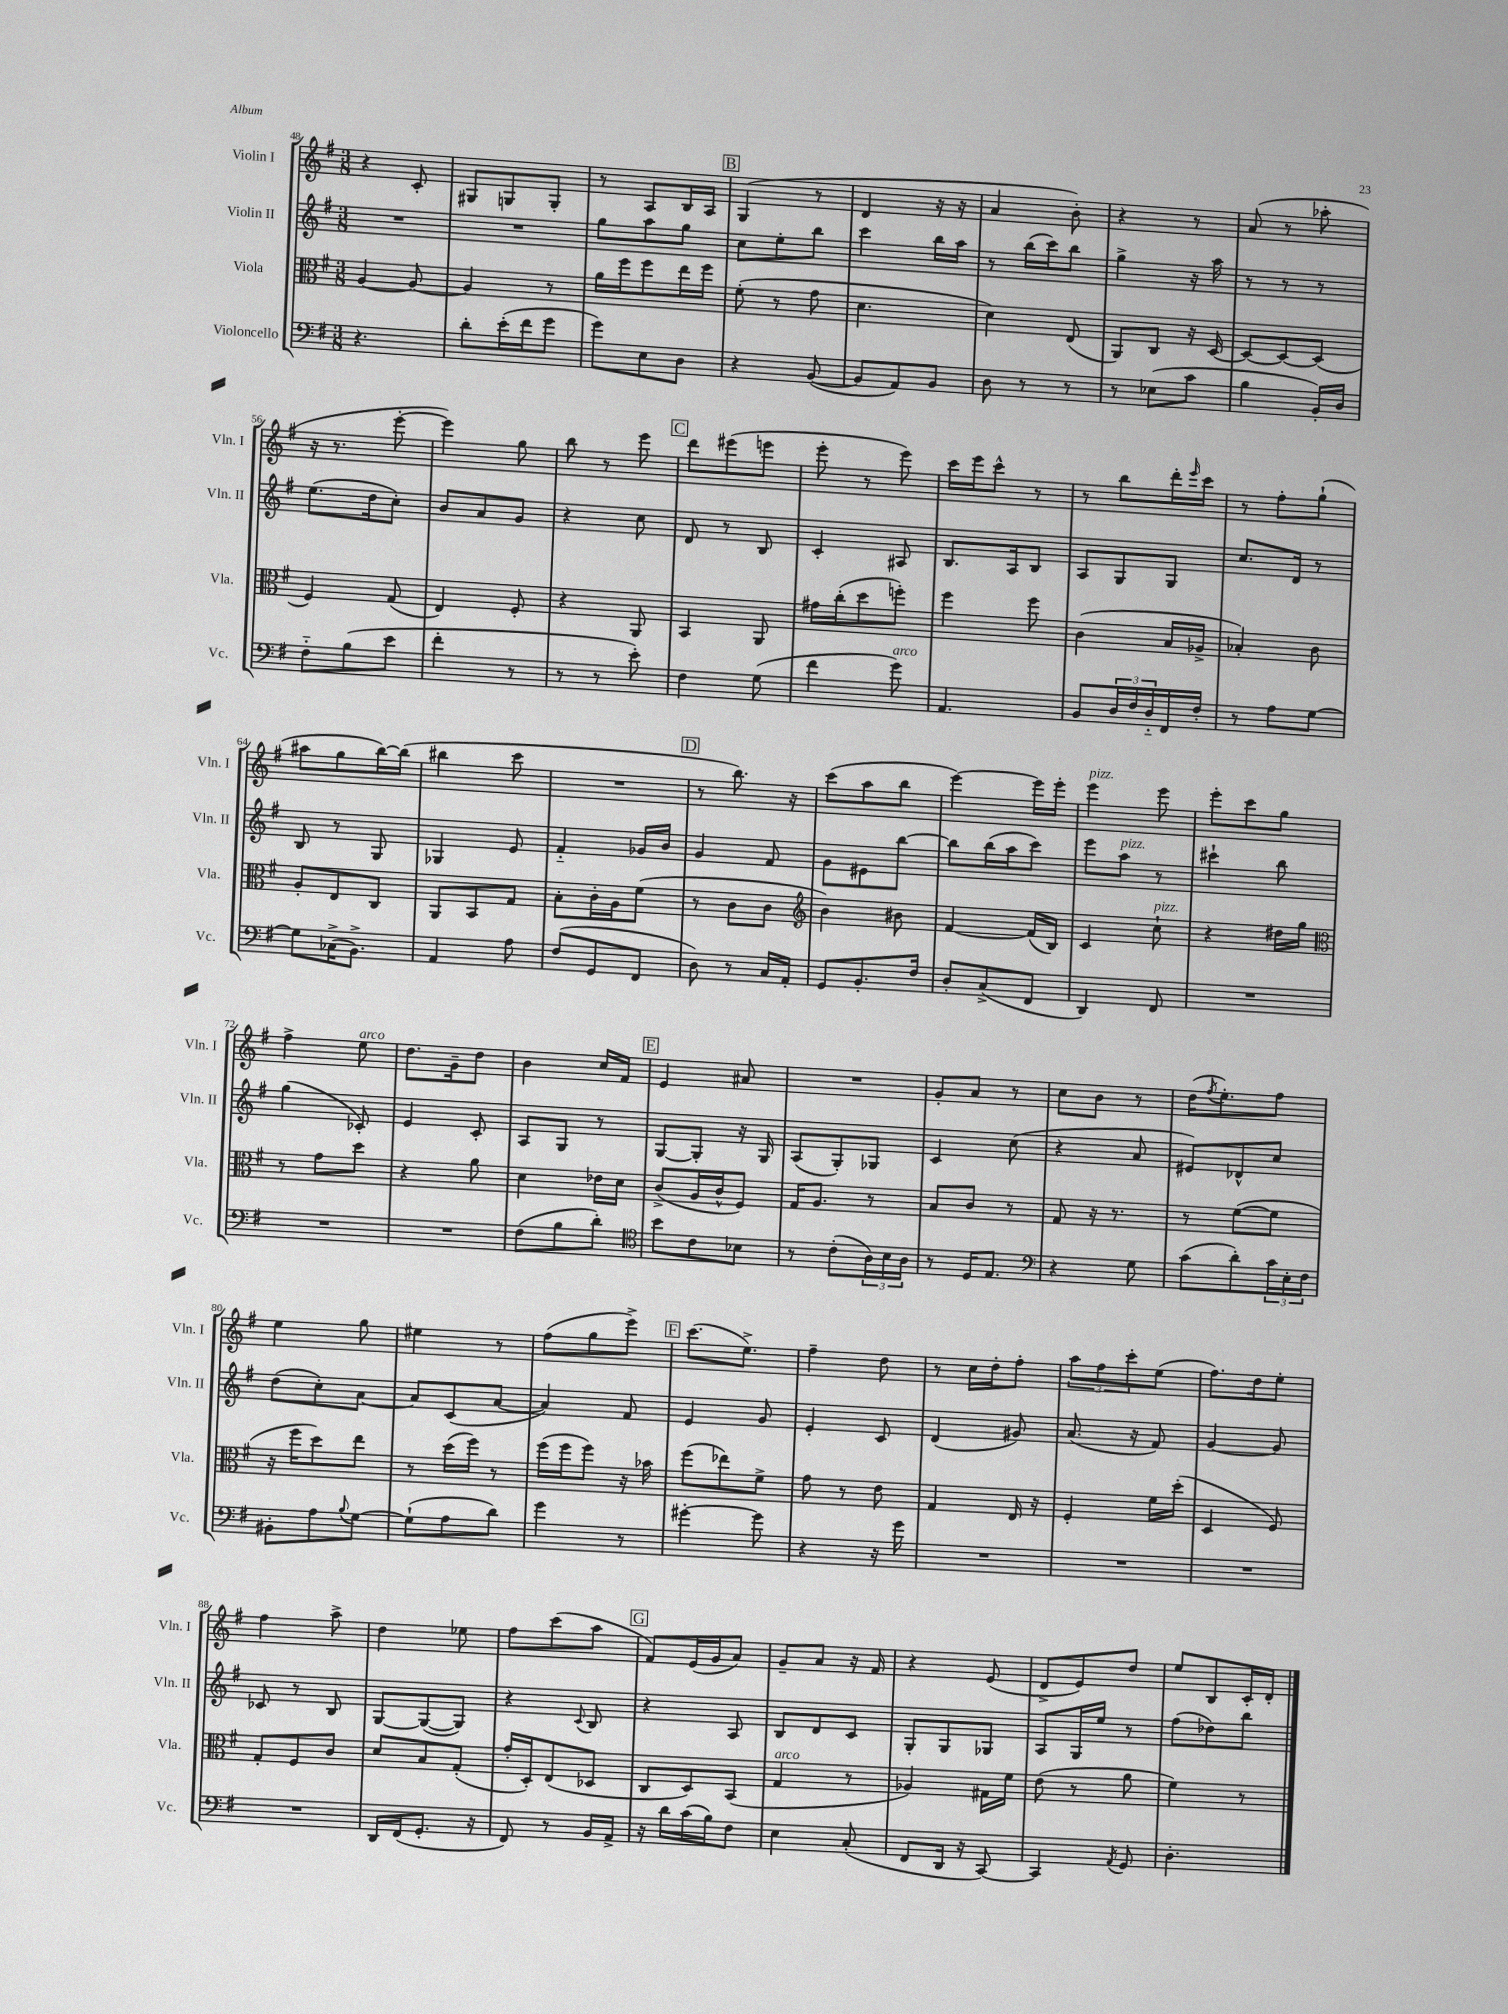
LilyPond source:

<<
\new StaffGroup <<
\new Staff = "s0" \with { instrumentName = "Violin I" shortInstrumentName = "Vln. I" } {
    \clef treble \key g \major \numericTimeSignature \time 3/8
    r4 c'8-. |
    gis8 g8 g8-. |
    r8 a8 b16 a16 |
    \mark \markup { \box "B" } g4( r8 |
    d'4 r16 r16 |
    a'4 b'8-.) |
    r4 r8 |
    a'8( r8 aes''8-. |
    r16 r8. e'''8~-. |
    e'''4) g''8 |
    b''8 r8 e'''8 |
    \mark \markup { \box "C" } d'''8 eis'''8( e'''8 |
    e'''8-. r8 e'''8) |
    c'''16 e'''16 c'''8-^ r8 |
    r8 b''8 d'''16-. \grace { e'''16 } c'''16 |
    r8 fis''8-. g''8-!( |
    ais''8 g''8 b''16~) b''16( |
    bis''4 c'''8 |
    R4. |
    \mark \markup { \box "D" } r8 b''8.) r16 |
    c'''8( a''8 b''8 |
    e'''4~) e'''16 e'''16-. |
    e'''4^\markup { \italic "pizz." } e'''8 |
    e'''8-. c'''8 g''8 |
    fis''4-> e''8^\markup { \italic "arco" } |
    d''8. g'16-- d''8 |
    b'4 c''16 fis'16 |
    \mark \markup { \box "E" } e'4 ais'8 |
    R4. |
    g'8-. a'8 r8 |
    c''8 b'8 r8 |
    d''16( \acciaccatura { fis''8 } e''8.-.) fis''8 |
    e''4 g''8 |
    eis''4 r8 |
    fis''8( g''8 e'''8->) |
    \mark \markup { \box "F" } c'''8.( e''8.->) |
    fis''4-- d''8 |
    r8 c''16 d''16-. fis''8-. |
    \tuplet 3/2 { a''8 fis''8 c'''8-. } e''8( |
    fis''8.) d''16 e''8-. |
    fis''4 a''8-> |
    d''4 ees''8 |
    fis''8 c'''8( a''8 |
    \mark \markup { \box "G" } fis'8) e'16( g'16 a'8) |
    g'8-- a'8 r16 fis'16 |
    r4 e'8( |
    d'8-> e'8) d''8 |
    e''8 b8 c'16-. d'16-. \bar "|." |
}
\new Staff = "s1" \with { instrumentName = "Violin II" shortInstrumentName = "Vln. II" } {
    \clef treble \key g \major \numericTimeSignature \time 3/8
    R4. |
    R4. |
    g''8 a''8 g''8 |
    \mark \markup { \box "B" } c''8 e''8-. b''8 |
    c'''4 b''16 a''16 |
    r8 b''16( c'''16) b''8 |
    g''4-> r16 a''16 |
    r8 r8 r8 |
    e''8.( d''16 c''8-.) |
    b'8 a'8 g'8 |
    r4 c''8 |
    \mark \markup { \box "C" } d'8 r8 b8 |
    c'4-. ais8 |
    b8. a16 b8 |
    a8 g8 g8 |
    c''8. d'16 r8 |
    b8 r8 g8 |
    ges4 e'8 |
    fis'4-_ ges'16 b'16 |
    \mark \markup { \box "D" } g'4 fis'8 |
    g'8 eis'8 b''8~ |
    b''8 b''16( a''16 c'''8) |
    e'''8 a''8^\markup { \italic "pizz." } r8 |
    cis'''4-! b''8 |
    g''4( ces'8-.) |
    e'4 c'8-. |
    a8 g8 r8 |
    \mark \markup { \box "E" } g8~ g8-. r16 g16 |
    a8( g8-.) ges8 |
    c'4 c''8( |
    r4 a'8 |
    eis'8) des'8-^ c''8 |
    d''8( c''8-.) a'8~ |
    a'8 c'8( a'8~ |
    a'4) fis'8 |
    \mark \markup { \box "F" } e'4 g'8 |
    e'4-. c'8 |
    d'4( gis'8) |
    a'8.( r16 fis'8) |
    g'4~ g'8 |
    ces'8 r8 b8 |
    g8~ g8~( g8) |
    r4 \appoggiatura { c'8 } b8 |
    \mark \markup { \box "G" } r4 a8 |
    b8 d'8 c'8 |
    g8-. g8 ges8 |
    a8 g16 e''16 r8 |
    fis''8( des''8) b''8 \bar "|." |
}
\new Staff = "s2" \with { instrumentName = "Viola" shortInstrumentName = "Vla." } {
    \clef alto \key g \major \numericTimeSignature \time 3/8
    a4~ a8~ |
    a4 r8 |
    a'16 fis''16 fis''8 e''16 fis''16 |
    \mark \markup { \box "B" } fis'8-.( r8 g'8 |
    d'4. |
    d'4) e8( |
    a,8) c8 r16 d16~ |
    d8~ d8~ d8( |
    fis4) g8( |
    e4) fis8-. |
    r4 a,8 |
    \mark \markup { \box "C" } b,4 a,8 |
    gis'16 c''16-.( d''8 f''8-.) |
    fis''4 fis''8 |
    c'4( b16 aes16-> |
    bes4-.) c'8 |
    a8-. e8 c8 |
    a,8 b,8 g8 |
    b8-. c'16-. a16 fis'8( |
    \mark \markup { \box "D" } r8 c'8 c'8 |
    \clef treble b'4) bis'8 |
    fis'4~ fis'16( b16) |
    c'4 c''8-!^\markup { \italic "pizz." } |
    r4 dis''16 g''16 |
    \clef alto r8 g'8 d''8 |
    r4 a'8 |
    d'4 ees'16 d'16 |
    \mark \markup { \box "E" } c'8->( a16 c'16-^ fis8) |
    g16 a8. r8 |
    b8 c'8 r8 |
    g8 r16 r8. |
    r8 fis'8~( fis'8 |
    r16 fis''16 d''8) e''8 |
    r8 d''16( fis''16) r8 |
    fis''16( fis''16 fis''8) r16 bes'16 |
    \mark \markup { \box "F" } fis''8( ees''8) fis'8-> |
    g'8 r8 e'8 |
    g4 e16 r16 |
    fis4-. fis'16 d''16-.( |
    d4 fis8) |
    g8-. fis8 c'8 |
    d'8 b8 g8-.( |
    g'16-. d16-.) e8( des8 |
    \mark \markup { \box "G" } c8 d8) b,8( |
    g4^\markup { \italic "arco" } r8 |
    aes4) gis16 fis'16 |
    e'8( r8 a'8 |
    fis'4) r8 \bar "|." |
}
\new Staff = "s3" \with { instrumentName = "Violoncello" shortInstrumentName = "Vc." } {
    \clef bass \key g \major \numericTimeSignature \time 3/8
    r4. |
    d'8-. e'16-.( fis'16 g'8 |
    g'8) e8 d8 |
    \mark \markup { \box "B" } r4 b,8~( |
    b,8 a,8) b,8 |
    d8 r8 r8 |
    r8 ees8( c'8 |
    b4 b,16-.) d16 |
    fis8-_ b8( e'8 |
    fis'4-. r8 |
    r8 r8 e'8-.) |
    \mark \markup { \box "C" } fis4 g8( |
    fis'4 g'8^\markup { \italic "arco" }) |
    a,4. |
    b,8 \tuplet 3/2 { d16 fis16 d16-_ } fis,16 fis16-. |
    r8 a8 g8~ |
    g8 ces16->( b,8.->) |
    a,4 a8 |
    fis8( g,8 fis,8 |
    \mark \markup { \box "D" } d8) r8 c16 a,16-. |
    g,8 b,8.-. fis16 |
    d8-. c8->( fis,8 |
    d,4) fis,8 |
    R4. |
    R4. |
    R4. |
    fis8( b8 d'8-.) |
    \mark \markup { \box "E" } \clef tenor b'8 c'8 bes8 |
    r8 c'8-.( \tuplet 3/2 { a16) b16 a16 } |
    r8 d16 e8. |
    \clef bass r4 g8 |
    c'8( d'8-.) \tuplet 3/2 { c'16 e16-. fis16 } |
    bis,8-. a8 \appoggiatura { b8 } g8~ |
    g8-!( a8 d'8) |
    g'4 r8 |
    \mark \markup { \box "F" } gis'4~-. gis'8 |
    r4 r16 g'16 |
    R4. |
    R4. |
    R4. |
    R4. |
    d,16 fis,16( g,8.-. r16 |
    fis,8) r8 b,16 a,16-> |
    \mark \markup { \box "G" } r16 d'16 c'16( b16) fis8 |
    e4 c8-.( |
    fis,8 d,16 r16 c,8~) |
    c,4 \acciaccatura { a,8 } g,8 |
    d4.-. \bar "|." |
}
>>
>>
\layout { \context { \Score currentBarNumber = #48 } }
